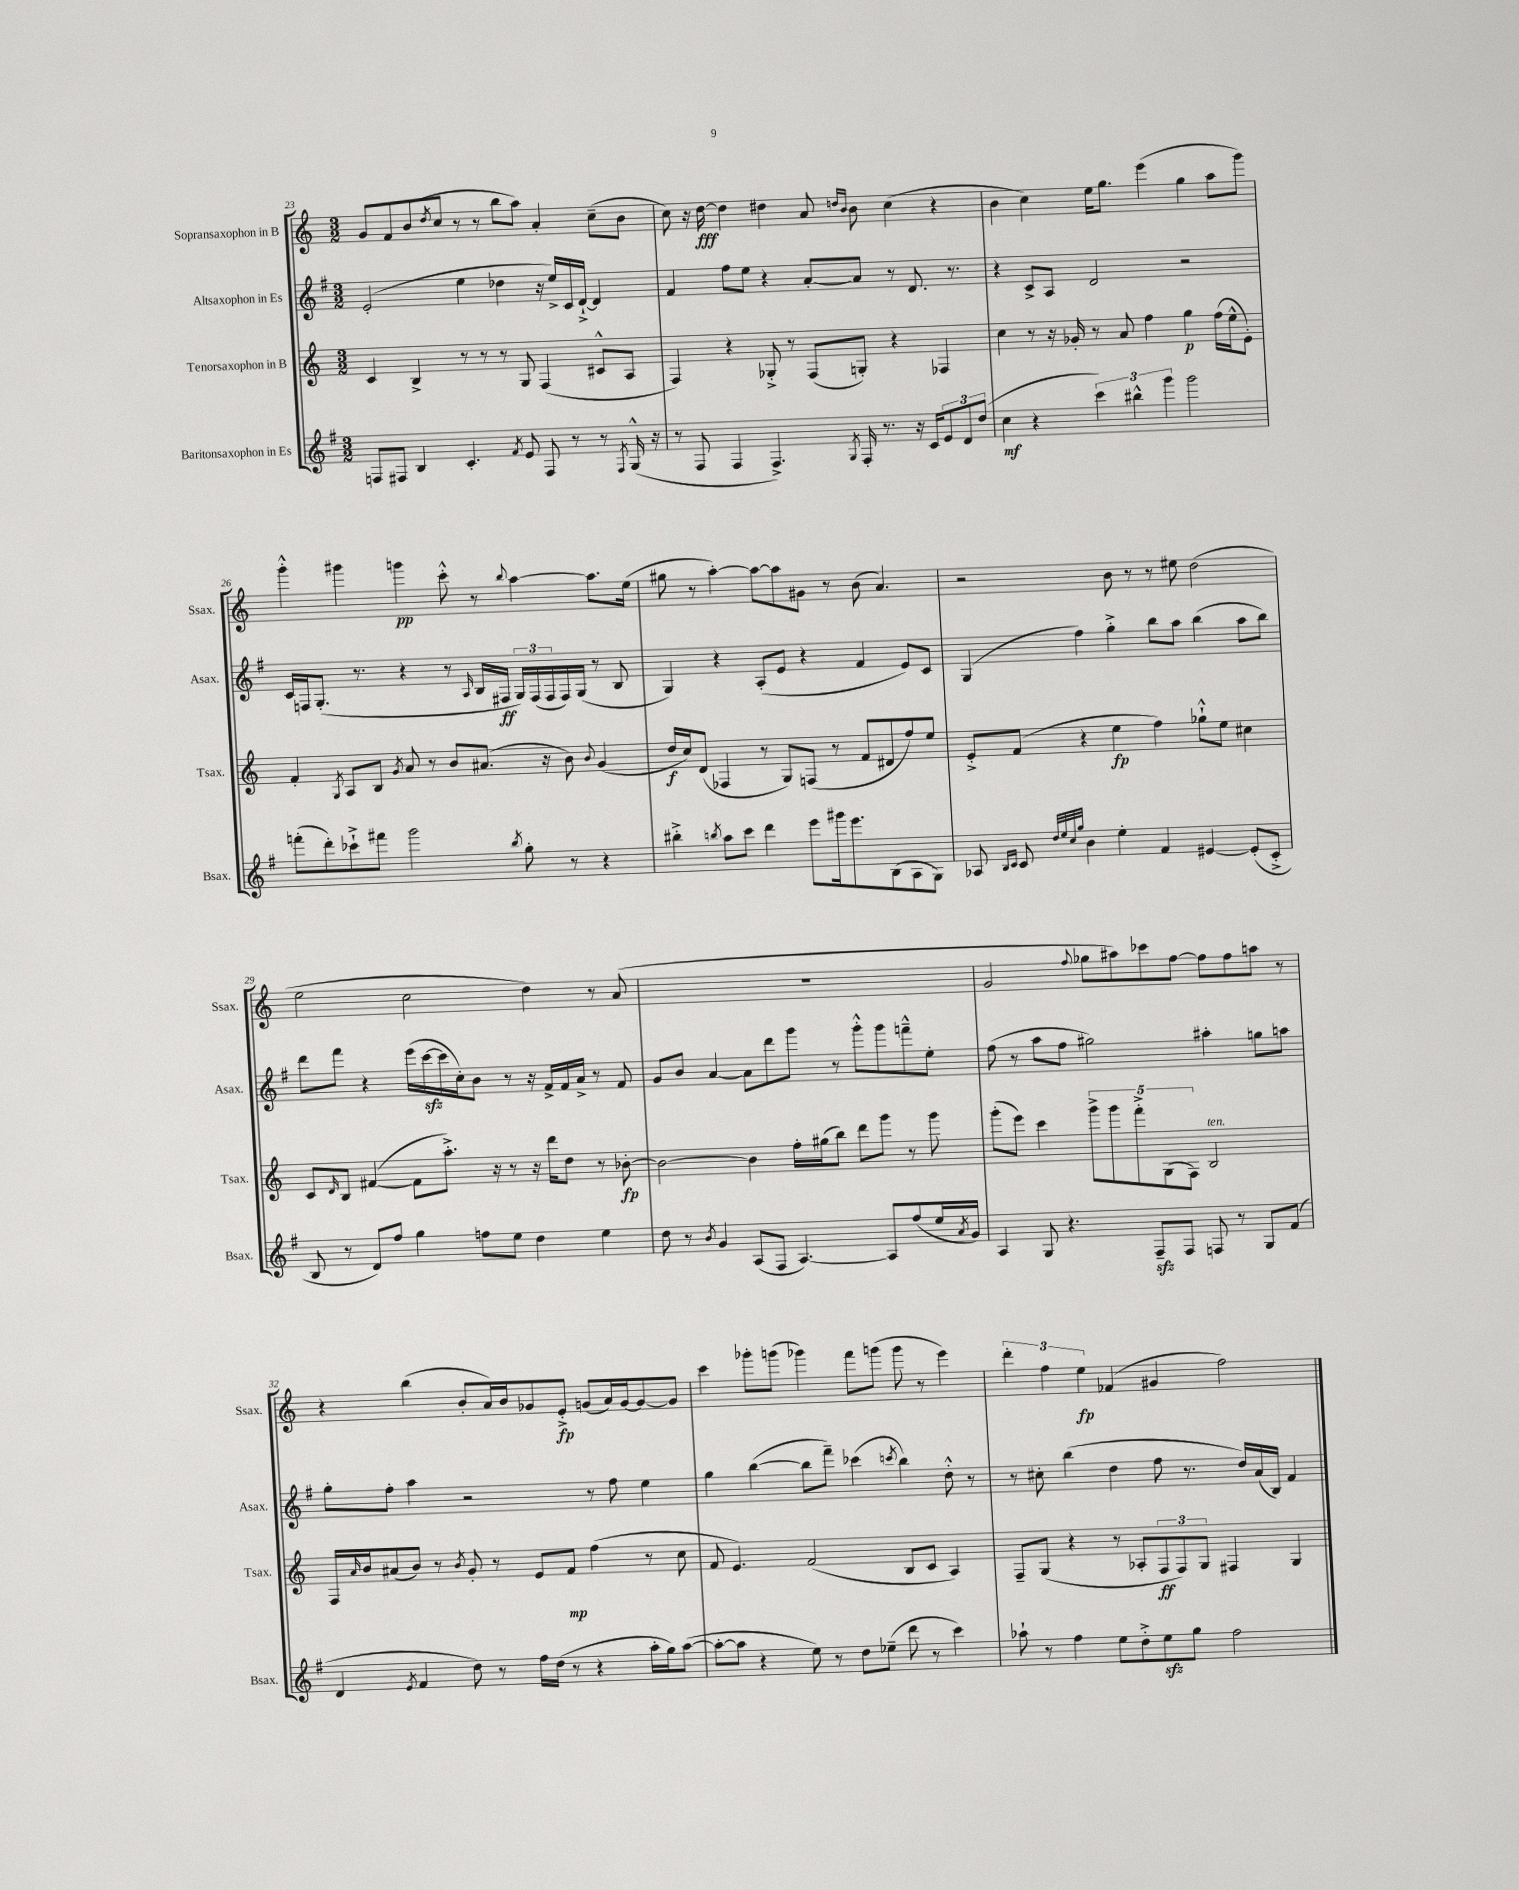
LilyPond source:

<<
\new StaffGroup <<
\new Staff = "s0" \with { instrumentName = "Sopransaxophon in B" shortInstrumentName = "Ssax." } {
    \clef treble \key c \major \numericTimeSignature \time 3/2
    g'8 f'8 b'8( \acciaccatura { d''8 } c''8 r8 r8 b''8 a''8) a'4-. c''8--( b'8 |
    c''8) r16 d''16~\fff d''4 dis''4 a'8 \grace { d''16 b'16 } b'8 c''4( r4 |
    b'4 c''4) e''16 g''8. e'''4( g''4 a''8 g'''8) |
    g'''4-.-^ gis'''4 g'''4\pp c'''8-.-^ r8 \appoggiatura { b''8 } a''4~ a''8. e''16( |
    gis''8 r8 a''4~-.) a''8~ a''8 gis'8 r8 b'8( a'4.) |
    r2 b'8 r8 r8 eis''8 d''2( |
    e''2 c''2 d''4) r8 a'8( |
    R1. |
    g'2 \appoggiatura { f''8 } ges''8 ais''8) ces'''8 f''8~ f''8 f''8 a''8 r8 |
    r4 b''4( b'8-. a'16) b'16 ges'8 e'8-.->\fp g'8( a'16) g'16~ g'8~ g'8 |
    c'''4 ges'''8-. g'''8( ges'''4) f'''8 g'''8( g'''8 r8 e'''4) |
    \tuplet 3/2 { d'''4-. f''4 e''4\fp } fes'4( gis'4 f''2) \bar "|." |
}
\new Staff = "s1" \with { instrumentName = "Altsaxophon in Es" shortInstrumentName = "Asax." } {
    \clef treble \key g \major \numericTimeSignature \time 3/2
    e'2-.( e''4 des''4 r16 e''16->) c'16 d'16~-!-> d'4 |
    fis'4 fis''8 e''8 r4 a'8~-. a'8 r8 d'8. r8. |
    r4 c'8-> a8 d'2 r2 |
    c'16 f16 g8.-.( r8. r4 r8 \grace { a16 } b16 fis16\ff \tuplet 3/2 { g16) fis16( fis16 } fis16) g16( r8 b8 |
    g4) r4 a8-.( e'8 r4 fis'4 e'8) c'8 |
    g4( fis''4) g''4-.-> b''8 a''8 b''4( a''8 b''8) |
    d'''8 fis'''8 r4 e'''16( c'''16~\sfz c'''16 c''16-.) b'8 r8 r16 fis'16-> fis'16 a'16-> r8 fis'8 |
    g'8 b'8 a'4~ a'8 d'''8 g'''8 r8 g'''8-.-^ g'''8 f'''8---^ e''8-. |
    fis''8( r8 a''8 fis''8 gis''2) ais''4-. g''8 a''8 |
    g''8-. fis''8-. a''4 r2 r8 fis''8 e''4 |
    g''4 b''4~( b''8 fis'''8--) ces'''4( \acciaccatura { c'''8 } b''4) d''8-.-^ r8 |
    r8 cis''8-. b''4( d''4 fis''8 r8. d''16) a'16( b16) fis'4 \bar "|." |
}
\new Staff = "s2" \with { instrumentName = "Tenorsaxophon in B" shortInstrumentName = "Tsax." } {
    \clef treble \key c \major \numericTimeSignature \time 3/2
    c'4 b4-> r8 r8 r8 g8 f4( cis'8-^ a8 |
    f4) r4 ges8-.-> r8 f8( g8-.) r4 fes4 |
    c''4 r8 r16 ges'16-. r8 a'8 f''4 g''4\p f''16( e''16-^ e'8-.) |
    f'4-. \acciaccatura { g8 } a8 b8 \acciaccatura { g'8 } a'8 r8 b'8 ais'8.( r16 b'8) \appoggiatura { b'8 } g'4( |
    d''16\f c''16) d'8( fes4 r8 g8) f8( r8 f'8 dis'8 f''8) e''8 |
    e'8-.-> f'8( r4 e''4\fp f''4) ges''8-!-^ e''8 cis''4 |
    c'8 \grace { d'16 } b8 fis'4~( fis'8 a''8.-.->) r16 r8 r16 d'''16 d''8 r8 bes'8~-.\fp |
    bes'2~ bes'4 f''16-. gis''16( b''8) d'''8 g'''8 r8 g'''8 |
    g'''8-.( e'''8) c'''4 \tuplet 5/4 { g'''8-> g'''8 f'''8-.-> g8( f8) } b2^\markup { \italic "ten." } |
    f16 \grace { a'16 } b'16 ais'8( b'8) r8 \acciaccatura { b'8 } g'8-. r8 e'8 f'8\mp f''4( r8 c''8 |
    f'8 e'4.) f'2( b8 c'8 a4) |
    f8-- g8( r4 r8 aes8-. \tuplet 3/2 { f8\ff f8) g8 } fis4 g4 \bar "|." |
}
\new Staff = "s3" \with { instrumentName = "Baritonsaxophon in Es" shortInstrumentName = "Bsax." } {
    \clef treble \key g \major \numericTimeSignature \time 3/2
    f8 fis8 b4 c'4.-. \acciaccatura { fis'8 } e'8 fis8 r8 r8 \acciaccatura { fis8 } g16-^( r16 |
    r8 fis8 fis4 fis4.->) \acciaccatura { g8 } fis16-. r8. r16 c'16 \tuplet 3/2 { e'8 d'8 d''8( } |
    c''4\mf r4 \tuplet 3/2 { c'''4) bis''4-^ g'''4 } g'''2 |
    f'''8-.( d'''8-.) ces'''8-!-> fis'''8 g'''2 \acciaccatura { b''8 } g''8-. r8 r4 |
    bis''4-.-> \acciaccatura { b''8 } a''8 c'''8 d'''4 e'''8 gis'''16 e'''8. b8( a8 g8) |
    aes8 \grace { b16 c'16 } c'8 \grace { d''32 e''32 c''32 g''32 } b'4 e''4-. fis'4 eis'4~ eis'8-.( c'8-.-> |
    b8 r8 d'8) fis''8 g''4 f''8 e''8 d''4 e''4 |
    d''8 r8 \acciaccatura { b'8 } g'4 a8( fis8 a4.~) a8 fis''8( e''16 \acciaccatura { a'8 } g'16) |
    a4 g8 r4. fis8--\sfz fis8 f8 r8 g8 fis'8( |
    d'4 \acciaccatura { e'8 } fis'4 d''8) r8 fis''16 d''16( r8 r4 a''16-. g''16) a''8~( |
    a''8~-. a''8 r4 e''8) r8 d''8 ees''8--( d'''8 r8 c'''4) |
    aes''8-! r8 fis''4 e''8 d''8-.-> e''8\sfz g''8 fis''2 \bar "|." |
}
>>
>>
\layout { \context { \Score currentBarNumber = #23 } }
